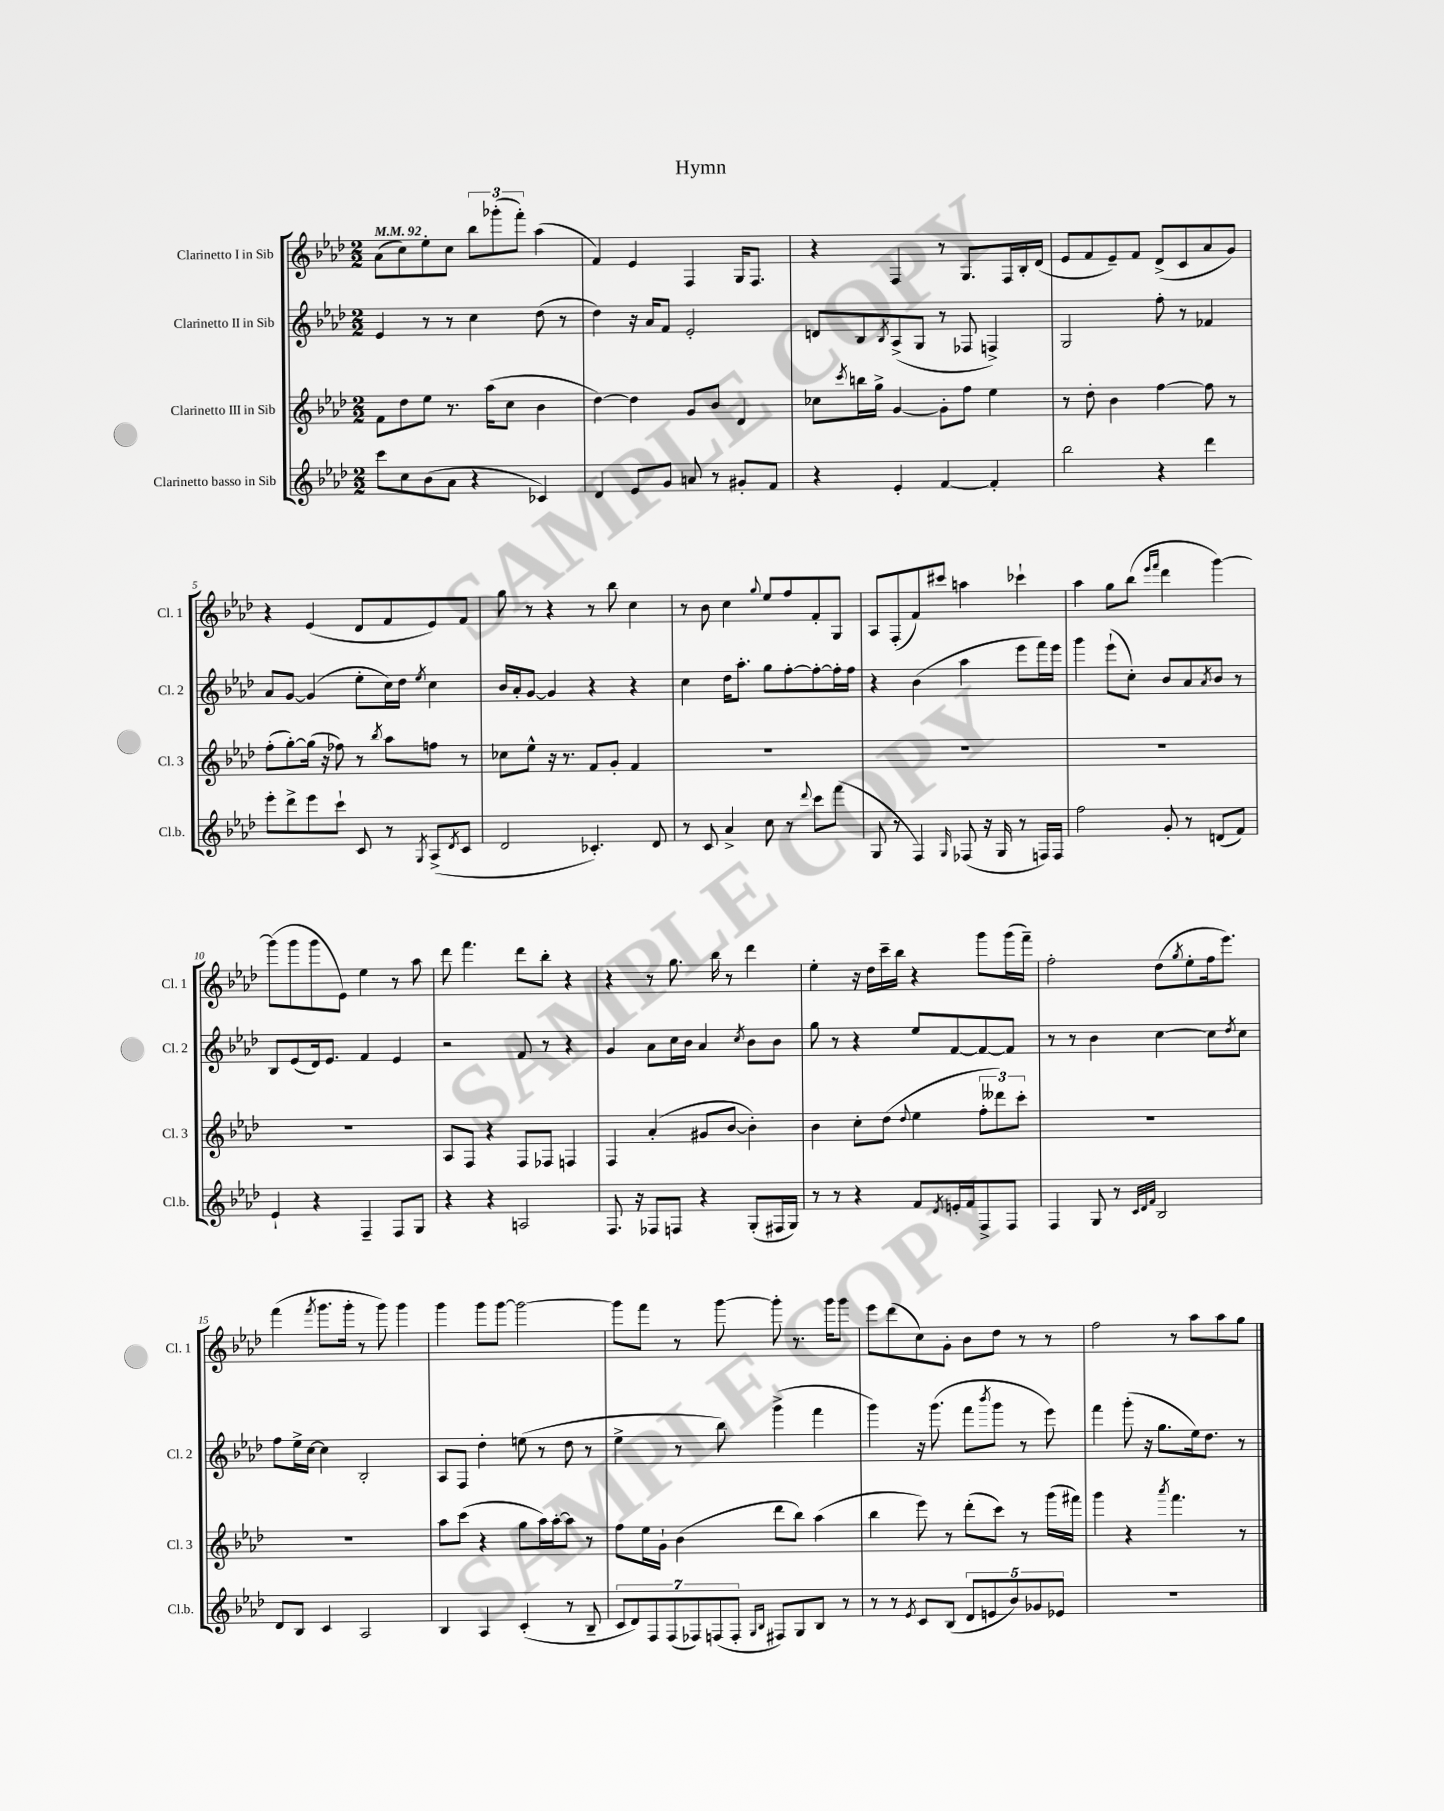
\header { title = "Hymn" }
<<
\new StaffGroup <<
\new Staff = "s0" \with { instrumentName = "Clarinetto I in Sib" shortInstrumentName = "Cl. 1" } {
    \clef treble \key aes \major \numericTimeSignature \time 2/2 \tempo 4 = 92
    aes'8( c''8) ees''8-. c''8 \tuplet 3/2 { bes''8 ges'''8-.( f'''8-.) } aes''4( |
    f'4) ees'4 f4 g16 f8. |
    r4 f4 r8 g8. f16 bes16-. des'16( |
    ees'8 f'8 ees'8--) f'8 des'8->( c'8 aes'8 g'8) |
    r4 ees'4( des'8 f'8 ees'8) f'8 |
    g''8 r8 r4 r8 bes''8 c''4 |
    r8 bes'8 c''4 \appoggiatura { g''8 } ees''8 f''8 f'8-. g8 |
    aes8 f8-.( f'8) cis'''8 a''4 ces'''4-! |
    aes''4 g''8 bes''8( \grace { ees'''16 f'''16 } des'''4 g'''4~) |
    g'''8( g'''8 g'''8 ees'8) ees''4 r8 aes''8 |
    des'''8 f'''4. des'''8 bes''8-. r4 |
    r4 r8 g''8. bes''16 r8 des'''4 |
    ees''4-. r16 des''16 c'''16-- bes''16 r4 g'''8 g'''16( f'''16--) |
    f''2-. des''8( \acciaccatura { g''8 } ees''8-. f''16 ees'''8.) |
    f'''4( \acciaccatura { f'''8 } g'''8. g'''16-. r8 g'''8) g'''4 |
    g'''4 g'''8 g'''8~ g'''2~ |
    g'''8 f'''8 r8 g'''8~ g'''8-. r8. g'''16 g'''8 |
    ees'''8 des'''8( c''8) g'8-. bes'8 des''8 r8 r8 |
    f''2 r8 aes''8 aes''8 g''8 \bar "|." |
}
\new Staff = "s1" \with { instrumentName = "Clarinetto II in Sib" shortInstrumentName = "Cl. 2" } {
    \clef treble \key aes \major \numericTimeSignature \time 2/2
    ees'4 r8 r8 c''4 des''8( r8 |
    des''4) r16 aes'16 f'8 ees'2-. |
    d'8 bes8 \acciaccatura { bes8 } aes8->( g8 r8 fes8 f4->) |
    g2 f''8-. r8 fes'4 |
    aes'8 g'8~ g'4( ees''8-. c''16) des''16 \acciaccatura { ees''8 } c''4 |
    bes'16 aes'16-. g'8~ g'4 r4 r4 |
    c''4 des''16 aes''8.-. g''8 f''8~-. f''8~-. f''16-. f''16 |
    r4 bes'4( aes''4 ees'''8 f'''16) ees'''16 |
    g'''4 ees'''8-!( c''8-.) bes'8 aes'8 \acciaccatura { aes'8 } bes'8 r8 |
    bes8 ees'8( des'16) ees'8. f'4 ees'4 |
    r2 f'8 r8 r4 |
    g'4 aes'8 c''16 bes'16 aes'4 \acciaccatura { c''8 } bes'8 bes'8 |
    g''8 r8 r4 ees''8 f'8~ f'8~ f'8 |
    r8 r8 bes'4 c''4~ c''8 \acciaccatura { des''8 } c''8 |
    f''8 ees''16-> c''16~ c''4 bes2-. |
    aes8 f8 des''4-. e''8( r8 des''8 r8 |
    ees''4-> r8 bes''8) g'''4->( f'''4 |
    g'''4) r16 g'''8.( f'''8 \acciaccatura { bes'''8 } g'''8 r8 ees'''8) |
    f'''4 g'''8-.( r16 g''8. ees''16) des''8. r8 \bar "|." |
}
\new Staff = "s2" \with { instrumentName = "Clarinetto III in Sib" shortInstrumentName = "Cl. 3" } {
    \clef treble \key aes \major \numericTimeSignature \time 2/2
    f'8 des''8 ees''8 r8. aes''16( c''8 bes'4 |
    des''4~) des''4 g'8 bes'8 des'4 |
    ces''8 \acciaccatura { c'''8 } b''16 g''16-> g'4~ g'8-. f''8 ees''4 |
    r8 des''8-. bes'4 f''4~ f''8 r8 |
    f''8-.( g''8~-.) g''16( r16 fes''8) r8 \acciaccatura { bes''8 } aes''8 f''8 r8 |
    ces''8 ees''8-^ r16 r8. f'8 g'8-. f'4 |
    R1 |
    R1 |
    R1 |
    R1 |
    aes8 f8 r4 f8 fes8 f4 |
    f4 aes'4-.( gis'8 bes'8~ bes'4-.) |
    bes'4 c''8-. des''8( \appoggiatura { des''8 } ees''4 \tuplet 3/2 { f''8-. deses'''8) c'''8-. } |
    R1 |
    R1 |
    aes''8 c'''8( r4 g''8 aes''16) aes''16~-. aes''8 r8 |
    f''8 ees''16 g'16-! bes'4( des'''8 bes''8) aes''4( |
    bes''4 ees'''8) r8 des'''8-.( c'''8) r8 g'''16( fis'''16) |
    g'''4 r4 \acciaccatura { aes'''8 } f'''4. r8 \bar "|." |
}
\new Staff = "s3" \with { instrumentName = "Clarinetto basso in Sib" shortInstrumentName = "Cl.b." } {
    \clef treble \key aes \major \numericTimeSignature \time 2/2
    c'''8 c''8 bes'8( aes'8 r4 ces'4) |
    des'4 ees'8 g'8 a'8 r8 gis'8-. f'8 |
    r4 ees'4-. f'4~ f'4-. |
    bes''2 r4 des'''4 |
    ees'''8-. des'''8-> ees'''8 c'''8-! c'8 r8 \acciaccatura { g8 } aes8->( \acciaccatura { des'8 } c'8 |
    des'2 ces'4.-.) des'8 |
    r8 c'8 aes'4-> c''8 r8 \appoggiatura { des'''8 } c'''8 f'''8( |
    g8 r8 f4) \grace { g16 } fes8( r16 g16 r8 f16) f16 |
    f''2 g'8-. r8 d'8( f'8) |
    ees'4-! r4 f4-- f8 g8 |
    r4 r4 a2 |
    f8. r16 fes8 f8 r4 g8-.( fis16 g16) |
    r8 r8 r4 f'8 \acciaccatura { des'8 } e'16-. f'16 f8-> f8 |
    f4 g8 r8 \grace { c'32 des'32 f'32 } bes2 |
    des'8 bes8 c'4 aes2 |
    bes4 aes4 c'4-.( r8 bes8-- |
    \tuplet 7/4 { c'8 des'8) f8 f8( fes8) f8( f8-. } \grace { g16 bes16 } fis8) g8 bes8 r8 |
    r8 r8 \acciaccatura { ees'8 } c'8 bes8( \tuplet 5/4 { des'8 e'8 bes'8) ges'8 ees'8 } |
    R1 \bar "|." |
}
>>
>>
